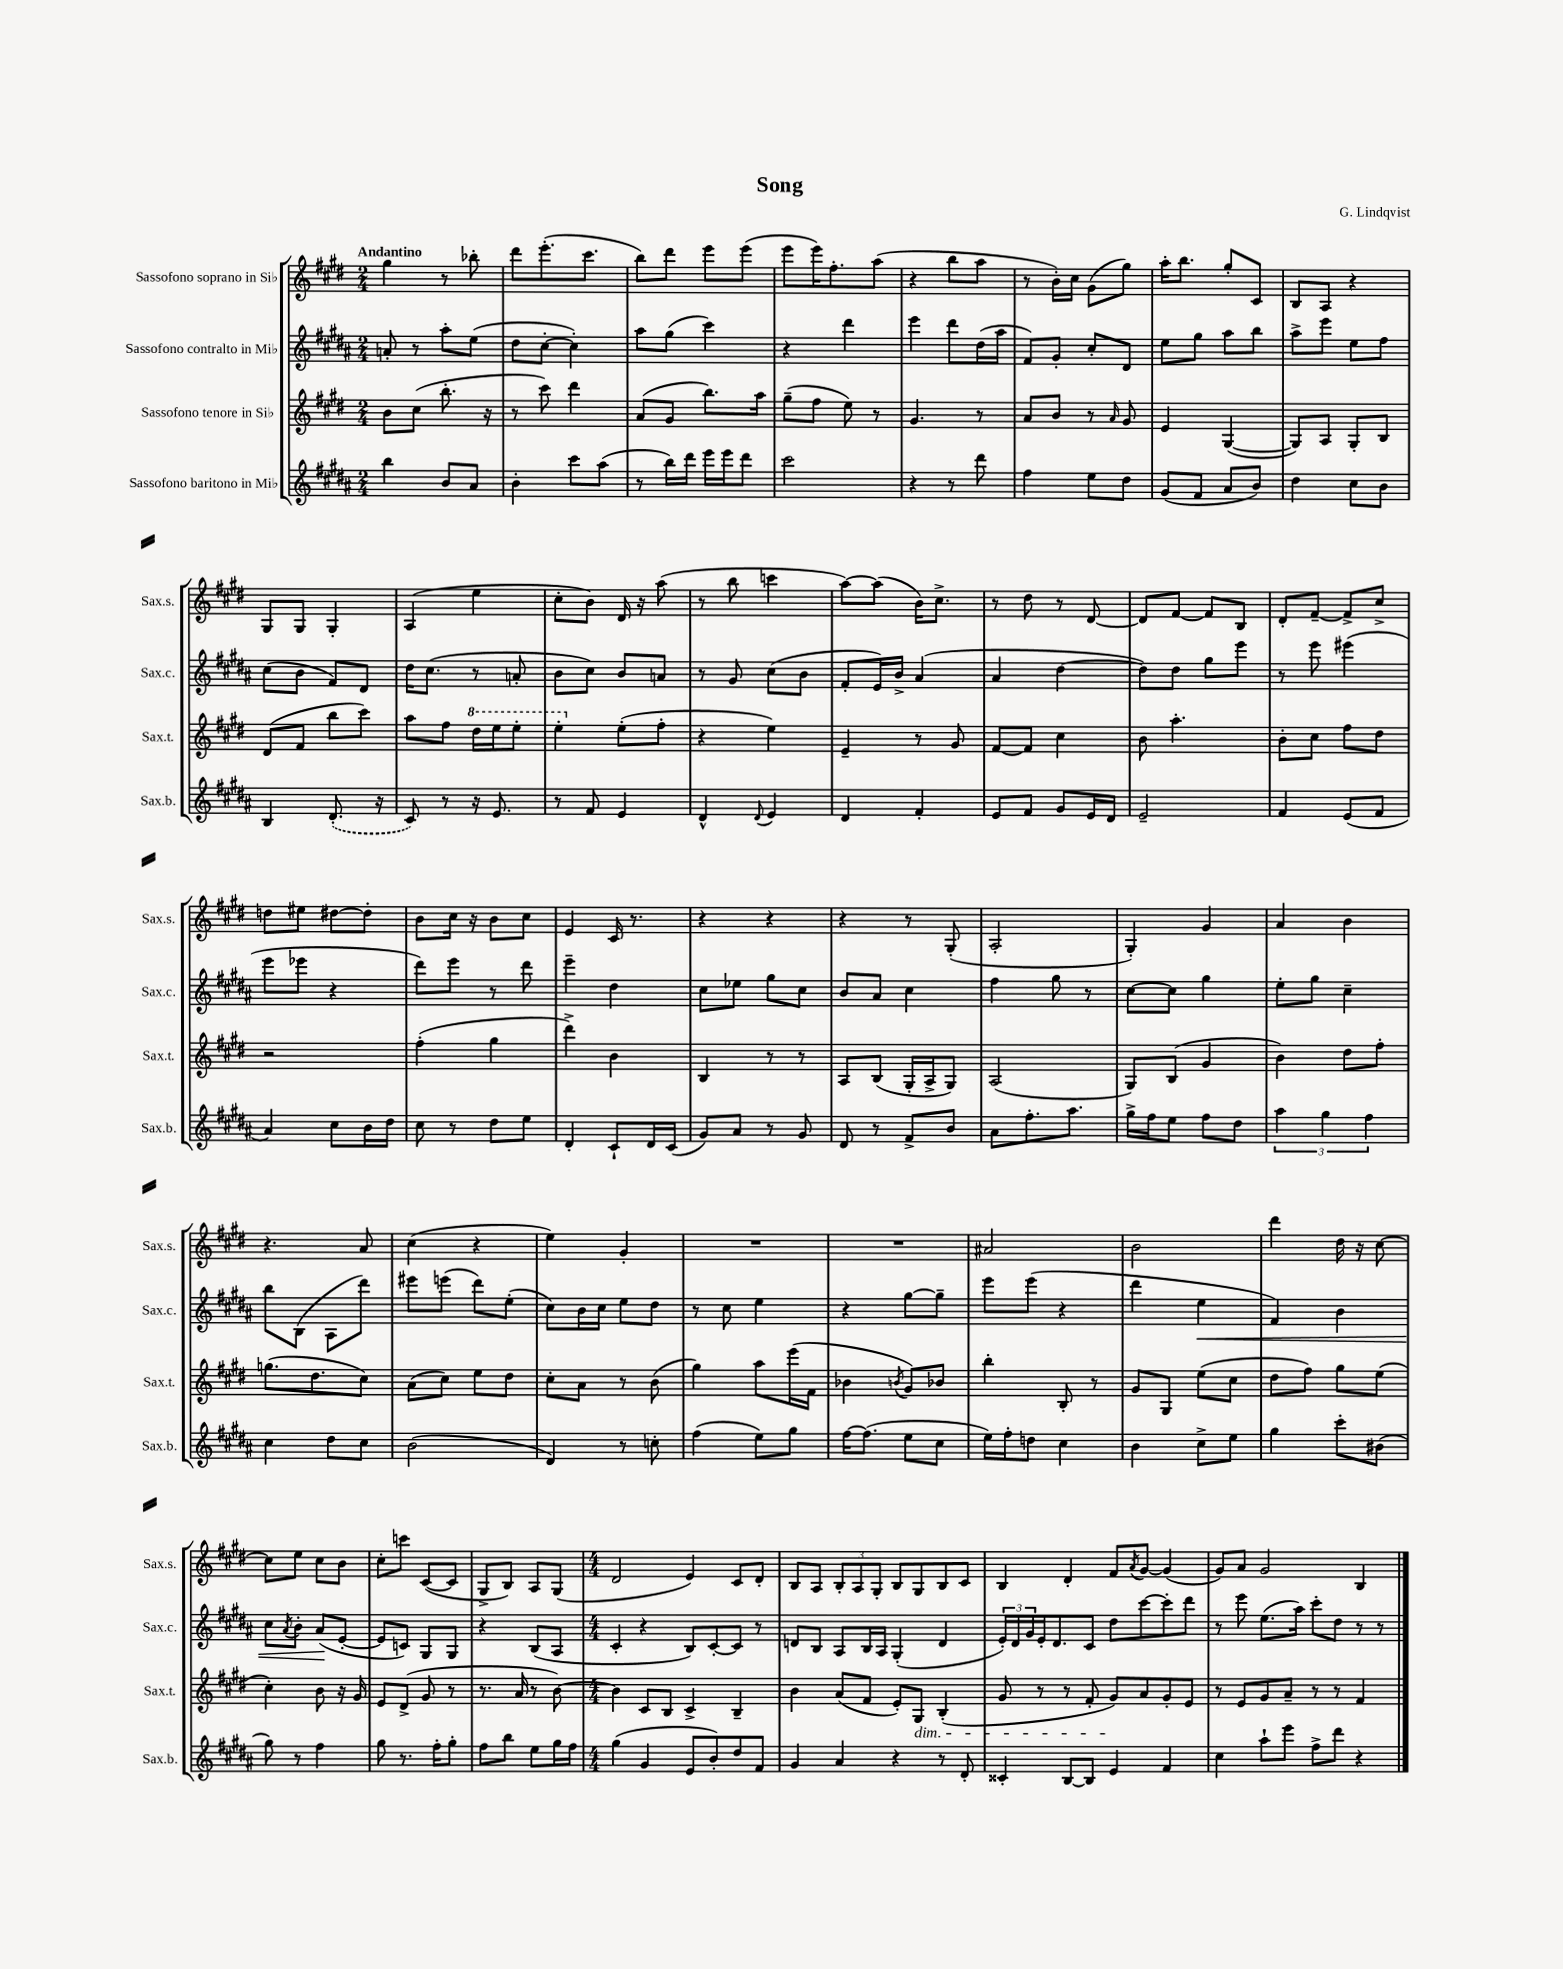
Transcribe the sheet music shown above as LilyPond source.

\header { title = "Song" composer = "G. Lindqvist" }
<<
\new StaffGroup <<
\new Staff = "s0" \with { instrumentName = "Sassofono soprano in Sib" shortInstrumentName = "Sax.s." } {
    \clef treble \key e \major \numericTimeSignature \time 2/4 \tempo "Andantino"
    gis''4 r8 bes''8-. |
    dis'''8 e'''8.-.( cis'''8. |
    b''8) dis'''8 e'''8 e'''8( |
    e'''8 e'''16) fis''8.-. a''8( |
    r4 b''8 a''8 |
    r8 b'16-.) cis''16 gis'8( gis''8) |
    a''16-. b''8. gis''8-. cis'8 |
    b8 a8 r4 |
    gis8 gis8 gis4-. |
    a4( e''4 |
    cis''8-. b'8) dis'16 r16 a''8( |
    r8 b''8 c'''4 |
    a''8~) a''8( b'16) cis''8.-> |
    r8 dis''8 r8 dis'8~ |
    dis'8 fis'8~ fis'8 b8 |
    dis'8-. fis'8~-- fis'8-> cis''8-> |
    d''8 eis''8 dis''8~ dis''8-. |
    b'8 cis''16 r16 b'8 cis''8 |
    e'4 cis'16 r8. |
    r4 r4 |
    r4 r8 gis8-.( |
    a2-. |
    gis4-.) gis'4 |
    a'4 b'4 |
    r4. a'8 |
    cis''4( r4 |
    e''4) gis'4-. |
    R2 |
    R2 |
    ais'2 |
    b'2 |
    dis'''4 dis''16 r16 cis''8~ |
    cis''8 e''8 cis''8 b'8 |
    cis''8-. c'''8 cis'8~( cis'8 |
    gis8-> b8) a8 gis8( |
    \numericTimeSignature \time 4/4 dis'2 e'4) cis'8 dis'8-. |
    b8 a8 \tuplet 3/2 { b8-. a8 gis8-. } b8 gis8 b8 cis'8 |
    b4 dis'4-. fis'8 \acciaccatura { a'8 } gis'8~ gis'4( |
    gis'8) a'8 gis'2 b4 \bar "|." |
}
\new Staff = "s1" \with { instrumentName = "Sassofono contralto in Mib" shortInstrumentName = "Sax.c." } {
    \clef treble \key b \major \numericTimeSignature \time 2/4
    a'8-. r8 ais''8-. e''8( |
    dis''8 cis''8~-. cis''4-.) |
    ais''8 gis''8( cis'''4) |
    r4 dis'''4 |
    e'''4 dis'''8 dis''16( ais''16 |
    fis'8) gis'8-. cis''8-. dis'8 |
    e''8 gis''8 ais''8 b''8 |
    ais''8-> e'''8 e''8 fis''8 |
    cis''8( b'8 fis'8) dis'8 |
    dis''16 cis''8.( r8 a'8-. |
    b'8 cis''8) b'8 a'8 |
    r8 gis'8 cis''8( b'8 |
    fis'8-. e'16) b'16-> ais'4( |
    ais'4 dis''4~ |
    dis''8) dis''8 gis''8 e'''8 |
    r8 e'''8 eis'''4( |
    e'''8 ees'''8 r4 |
    dis'''8) e'''8 r8 dis'''8 |
    e'''4-- dis''4 |
    cis''8 ees''8 gis''8 cis''8 |
    b'8 ais'8 cis''4 |
    fis''4 gis''8 r8 |
    cis''8~ cis''8 gis''4 |
    e''8-. gis''8 cis''4-- |
    b''8 b8( ais8 dis'''8) |
    eis'''8 e'''8( dis'''8) e''8-.( |
    cis''8) b'16 cis''16 e''8 dis''8 |
    r8 cis''8 e''4 |
    r4 gis''8~ gis''8-- |
    e'''8 e'''8( r4 |
    dis'''4 e''4\< |
    fis'4) b'4 |
    cis''8 \acciaccatura { ais'8 } b'8-. ais'8\!( e'8~-. |
    e'8 c'8) gis8 gis8 |
    r4 b8( ais8 |
    \numericTimeSignature \time 4/4 cis'4-. r4 b8) cis'8~-. cis'8 r8 |
    d'8 b8 ais8 b16 ais16 gis4-.( d'4 |
    \tuplet 3/2 { e'16-.) dis'16 gis'16 } e'16-. dis'8. cis'8 dis''8 cis'''8~ cis'''8-. dis'''8 |
    r8 e'''8 e''8.( ais''16) cis'''8-. dis''8 r8 r8 \bar "|." |
}
\new Staff = "s2" \with { instrumentName = "Sassofono tenore in Sib" shortInstrumentName = "Sax.t." } {
    \clef treble \key e \major \numericTimeSignature \time 2/4
    b'8 cis''8( b''8.-. r16 |
    r8 cis'''8) dis'''4 |
    a'8( gis'8 b''8.) a''16 |
    gis''8--( fis''8 e''8) r8 |
    gis'4. r8 |
    a'8 b'8 r8 \grace { a'16 } gis'8 |
    e'4 gis4~( |
    gis8) a8 gis8-. b8 |
    dis'8( fis'8 b''8 cis'''8) |
    a''8 fis''8 \ottava #1 dis'''16 e'''16 e'''8-. |
    e'''4-. \ottava #0 e''8-.( fis''8-. |
    r4 e''4) |
    e'4-- r8 gis'8 |
    fis'8~ fis'8 cis''4 |
    b'8 a''4.-. |
    b'8-. cis''8 fis''8 dis''8 |
    r2 |
    fis''4-.( gis''4 |
    dis'''4->) b'4 |
    b4 r8 r8 |
    a8 b8( gis16-. a16-> gis8) |
    a2( |
    gis8) b8( gis'4 |
    b'4) dis''8 fis''8-. |
    g''8.( dis''8. cis''8) |
    a'8( cis''8) e''8 dis''8 |
    cis''8-. a'8 r8 b'8( |
    gis''4) a''8 e'''16( fis'16 |
    bes'4 \acciaccatura { b'8 } gis'8) bes'8 |
    b''4-. b8-. r8 |
    gis'8 gis8 e''8( cis''8 |
    dis''8 fis''8) gis''8 e''8( |
    cis''4-.) b'8 r16 gis'16 |
    e'8 dis'8->( gis'8 r8 |
    r8. a'16 r8 b'8~) |
    \numericTimeSignature \time 4/4 b'4 cis'8 b8 cis'4-> b4-- |
    b'4 a'8( fis'8 e'8-.) gis8\dim b4-.( |
    gis'8 r8 r8 fis'8-. gis'8\!) a'8 gis'8-. e'8 |
    r8 e'8 gis'8 a'8-- r8 r8 fis'4 \bar "|." |
}
\new Staff = "s3" \with { instrumentName = "Sassofono baritono in Mib" shortInstrumentName = "Sax.b." } {
    \clef treble \key b \major \numericTimeSignature \time 2/4
    b''4 b'8 ais'8 |
    b'4-. cis'''8 ais''8( |
    r8 b''16) dis'''16 e'''16 e'''16 dis'''8 |
    cis'''2 |
    r4 r8 dis'''8 |
    fis''4 e''8 dis''8 |
    gis'8( fis'8 ais'8 b'8) |
    dis''4 cis''8 b'8 |
    b4 \once \slurDashed dis'8.-.( r16 |
    cis'8) r8 r16 e'8. |
    r8 fis'8 e'4 |
    dis'4-^ \appoggiatura { dis'8 } e'4 |
    dis'4 fis'4-. |
    e'8 fis'8 gis'8 e'16 dis'16 |
    e'2-- |
    fis'4 e'8( fis'8 |
    ais'4) cis''8 b'16 dis''16 |
    cis''8 r8 dis''8 e''8 |
    dis'4-. cis'8-! dis'16 cis'16( |
    gis'8) ais'8 r8 gis'8 |
    dis'8 r8 fis'8-> b'8 |
    ais'8 fis''8.-. ais''8. |
    gis''16-> fis''16 e''8 fis''8 dis''8 |
    \tuplet 3/2 { ais''4 gis''4 fis''4 } |
    cis''4 dis''8 cis''8 |
    b'2( |
    dis'4) r8 c''8-. |
    fis''4( e''8) gis''8 |
    fis''16~ fis''8.( e''8 cis''8 |
    e''16) fis''16-. d''8 cis''4 |
    b'4 cis''8-> e''8 |
    gis''4 cis'''8-. bis'8( |
    gis''8) r8 fis''4 |
    gis''8 r8. fis''16-. gis''8-. |
    fis''8 b''8 e''8 gis''16 fis''16 |
    \numericTimeSignature \time 4/4 gis''4( gis'4 e'8 b'8-.) dis''8 fis'8 |
    gis'4 ais'4 r4 r8 dis'8-. |
    cisis'4-. b8~ b8 e'4 fis'4 |
    cis''4 ais''8-! e'''8 fis''8-> dis'''8 r4 \bar "|." |
}
>>
>>
\layout { \context { \Score \remove "Bar_number_engraver" } }
